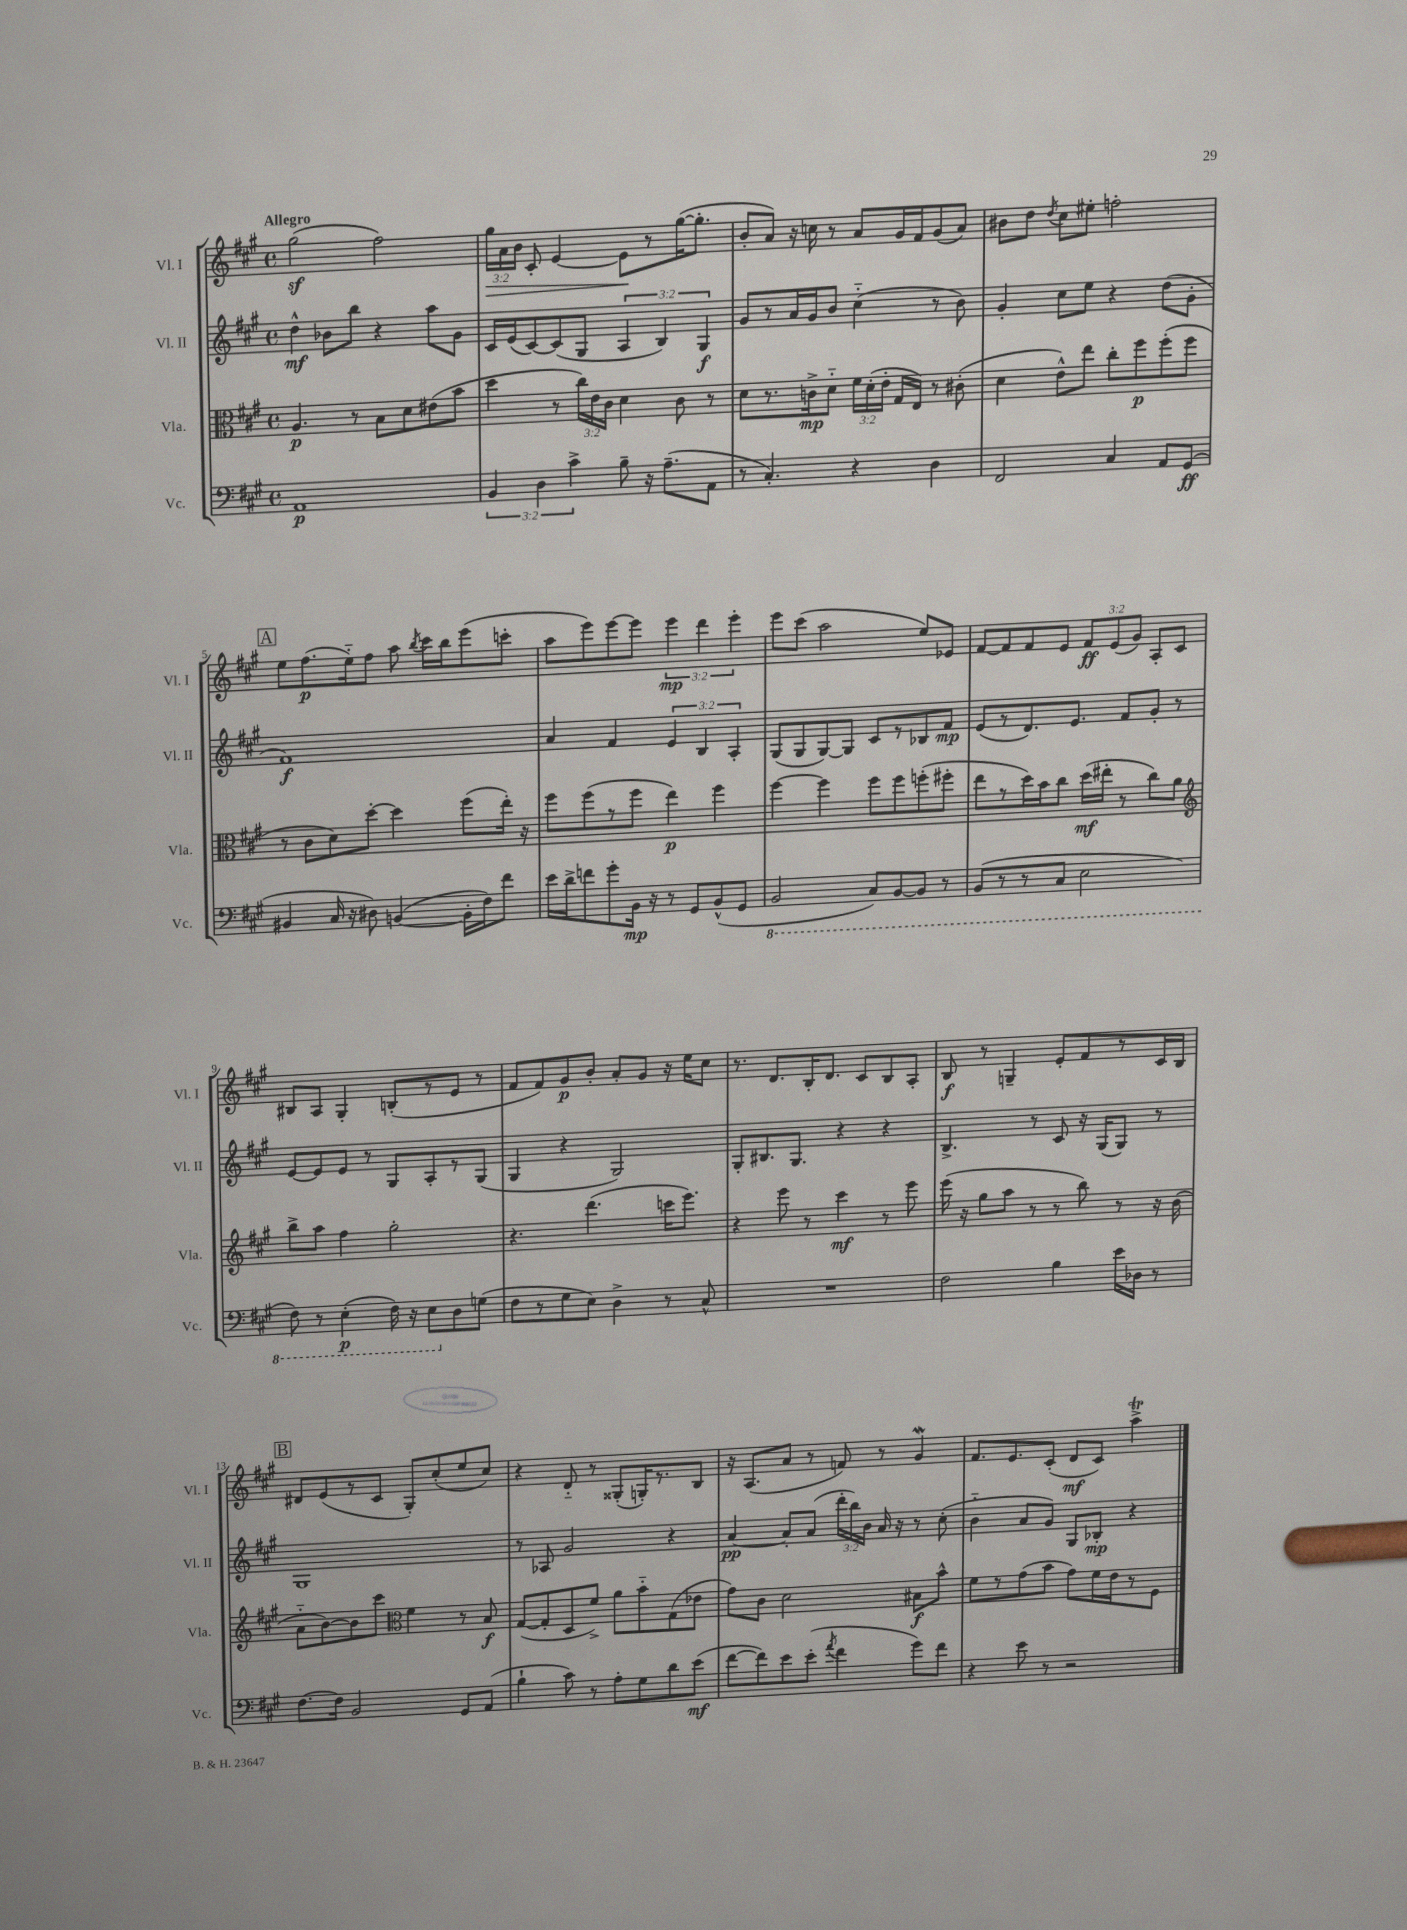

**kern	**dynam	**kern	**dynam	**kern	**dynam	**kern	**dynam
*part4	*part4	*part3	*part3	*part2	*part2	*part1	*part1
*staff4	*staff4	*staff3	*staff3	*staff2	*staff2	*staff1	*staff1
*I"Vc.	*	*I"Vla.	*	*I"Vl. II	*	*I"Vl. I	*
*I'Vc.	*	*I'Vla.	*	*I'Vl. II	*	*I'Vl. I	*
*clefF4	*	*clefC3	*	*clefG2	*	*clefG2	*
*k[f#c#g#]	*	*k[f#c#g#]	*	*k[f#c#g#]	*	*k[f#c#g#]	*
*M4/4	*	*M4/4	*	*M4/4	*	*M4/4	*
*met(c)	*	*met(c)	*	*met(c)	*	*met(c)	*
=1	=1	=1	=1	=1	=1	=1	=1
!	!	!	!	!	!	!LO:TX:a:B:t=Allegro	!
1AA	p	4.A/	p	4dd^^\	mf	(2gg#z\	.
.	.	.	.	8b-X\L	.	.	.
.	.	8r	.	8bb\J	.	.	.
.	.	8B\L	.	4r	.	2ff#\)	.
.	.	8d\	.	.	.	.	.
.	.	(8e#X\	.	8aa\L	.	.	.
.	.	8b\J	.	8g#\J	.	.	.
=2	=2	=2	=2	=2	=2	=2	=2
!	!	!	!	!	!	!	!LO:HP:b
6BB/	.	4dd\	.	16c#/LL	.	24gg#\LL	>
.	.	.	.	.	.	24a\	.
.	.	.	.	(16e/J	.	.	.
.	.	.	.	.	.	24b\JJ	.
.	.	.	.	[8c#/)	.	8c#'/	.
6D\	.	.	.	.	.	.	.
.	.	8r	.	(8c#/]	.	[4e/	.
6c#^\	.	.	.	.	.	.	.
.	.	24cc#\LL)	.	8G#/J	.	.	.
.	.	24e\	.	.	.	.	.
.	.	24c#\JJ	.	.	.	.	.
8B~\	.	4d\	.	6A/	.	8e\L]	.
16r	.	.	.	.	.	8r	]
.	.	.	.	6B/)	.	.	.
(8.A~\L	.	.	.	.	.	.	.
.	.	8c#\	.	.	.	([16gg#\K	.
.	.	.	.	.	.	8.gg#'\J]	.
.	.	.	.	6G#/	f	.	.
8AA\J	.	8r	.	.	.	.	.
=3	=3	=3	=3	=3	=3	=3	=3
8r	.	8d\L	.	8g#/L	.	8b'/L	.
4.C#'/)	.	8.r	.	8r	.	8a/J)	.
.	.	.	.	16a/L	.	16r	.
.	.	16cn^\k	mp	16g#/J	.	16ccn\	.
.	.	8d\J	.	8b/J	.	8r	.
4r	.	24f#\LL	.	(4cc#\	.	8a/L	.
.	.	(24d'\	.	.	.	.	.
.	.	24e'\JJ	.	.	.	.	.
.	.	16G#/LL	.	.	.	16g#/L	.
.	.	16E/JJ)	.	.	.	16f#/J	.
4D\	.	8r	.	8r	.	(8g#/	.
.	.	(8c#X'\	.	8b\)	.	8a/J)	.
=4	=4	=4	=4	=4	=4	=4	=4
2FF#/	.	4d\	.	4g#'/	.	8b#X\L	.
.	.	.	.	.	.	8dd\J	.
.	.	.	.	.	.	8qdd/	.
.	.	8e^^\L)	.	8cc#\L	.	8cc#\L	.
.	.	8ee\J	.	8ee\J	.	8ee#X'\J	.
4C#/	.	8cc#'\L	.	4r	.	2ffn'\	.
.	.	8ff#\	p	.	.	.	.
8AA/L	.	(8ff#'\	.	(8dd\L	.	.	.
(8GG#/J	ff	8ff#\J	.	8g#'\J	.	.	.
!!LO:LB:g=z
!!LO:REH:place=s1:t=A
=5	=5	=5	=5	=5	=5	=5	=5
4BB#X/	.	8r	.	1f#)	f	8ee\L	.
.	.	8c#\L	.	.	.	(8.ff#\	p
16C#/	.	8d\)	.	.	.	.	.
16r	.	.	.	.	.	16ee\k)	.
8D#X\)	.	[8dd'\J	.	.	.	8ff#\J	.
([4BBn/	.	4dd\]	.	.	.	8aa\	.
.	.	.	.	.	.	8qbb/	.
.	.	.	.	.	.	16ccc#\LL	.
.	.	.	.	.	.	16bb\J	.
16BB'\LL]	.	(8ff#\L	.	.	.	(8eee\	.
16F#\J)	.	.	.	.	.	.	.
8f#\J	.	16ee'\Jk)	.	.	.	8cccn'\J	.
.	.	16r	.	.	.	.	.
=6	=6	=6	=6	=6	=6	=6	=6
16e\LL	.	8ff#\L	.	4a/	.	8aa\L	.
16d^\J	.	.	.	.	.	.	.
8fn\	.	(8ff#\	.	.	.	8eee\)	.
8g#'\	.	8r	.	4f#/	.	[8eee\	.
16BB\Jk	mp	8ff#\J	.	.	.	8eee\J]	.
16r	.	.	.	.	.	.	.
8r	.	4ee\)	p	6e/	.	6eee\	mp
8GG#/L	.	.	.	.	.	.	.
.	.	.	.	6B/	.	6ddd\	.
(8BB^^/	.	4ff#\	.	.	.	.	.
.	.	.	.	6A'/	.	6eee'\	.
8GG#/J	.	.	.	.	.	.	.
=7	=7	=7	=7	=7	=7	=7	=7
*8ba	*	*	*	*	*	*	*
2BBB/	.	[4ff#\	.	(8G#/L	.	8eee\L	.
.	.	.	.	8G#/	.	(8ccc#\J	.
.	.	4ff#\]	.	[8G#/)	.	2aa\	.
.	.	.	.	8G#/J]	.	.	.
8CC#/L)	.	8ff#\L	.	8c#/L	.	.	.
[8BBB/	.	8ff#\	.	8r	.	.	.
8BBB/J]	.	(8ffn'\	.	8B-X/	.	8ee/L)	.
8r	.	8ff#X'\J	.	8f#/J	mp	8e-X/J	.
=8	=8	=8	=8	=8	=8	=8	=8
(8BBB/L	.	8ee\L	.	(8e/L	.	[8f#/L	.
8r	.	8r	.	8r	.	8f#/]	.
8r	.	16dd\L)	.	8.d/)	.	8f#/	.
.	.	16b\J	.	.	.	.	.
8CC#/J	.	8cc#\J	.	.	.	8e/J	.
.	.	.	.	8.e/J	.	.	.
2EE\	.	(16dd\LL	mf	.	.	12f#/L	ff
.	.	16ee#X'\JJ	.	.	.	.	.
.	.	.	.	.	.	(12e/	.
.	.	8r	.	8f#/L	.	.	.
.	.	.	.	.	.	12g#/J)	.
.	.	8cc#\L)	.	8g#'/J	.	8A'/L	.
.	.	8a\J	.	8r	.	8c#/J	.
!!LO:LB:g=z
=9	=9	=9	=9	=9	=9	=9	=9
*	*	*clefG2	*	*	*	*	*
8FF#\)	.	8bb^\L	.	[8e/L	.	8B#X/L	.
8r	.	8aa\J	.	8e/]	.	8A/J	.
(4EE'\	p	4ff#\	.	8e/J	.	4G#'/	.
.	.	.	.	8r	.	.	.
16FF#\)	.	2gg#'\	.	8G#/L	.	(8Bn'/L	.
16r	.	.	.	.	.	.	.
8EE\L	.	.	.	8A'/	.	8r	.
*X8ba	*	*	*	*	*	*	*
8D\	.	.	.	8r	.	8e/J	.
(8Gn\J	.	.	.	(8G#/J	.	8r	.
=10	=10	=10	=10	=10	=10	=10	=10
8F#\L	.	4.r	.	4G#/	.	8f#/L	.
8r	.	.	.	.	.	8f#/)	.
8G#\	.	.	.	4r	.	8g#/	p
8E\J)	.	(4.ddd\	.	.	.	8b'/J	.
4D^\	.	.	.	2G#/)	.	8a'/L	.
.	.	.	.	.	.	8g#/J	.
8r	.	16cccn\KL	.	.	.	16r	.
.	.	8.eee\J)	.	.	.	16ee\KL	.
8C#^^/	.	.	.	.	.	8cc#\J	.
=11	=11	=11	=11	=11	=11	=11	=11
1r	.	4r	.	8G#'/L	.	8.r	.
.	.	.	.	8.B#X/	.	.	.
.	.	.	.	.	.	8.d/L	.
.	.	8eee\	.	.	.	.	.
.	.	.	.	8.G#/J	.	.	.
.	.	8r	.	.	.	16B'/K	.
.	.	.	.	.	.	8.d/J	.
.	.	4ccc#\	mf	4r	.	.	.
.	.	.	.	.	.	8c#/L	.
.	.	8r	.	4r	.	8B/	.
.	.	8eee\	.	.	.	8A'/J	.
=12	=12	=12	=12	=12	=12	=12	=12
2F#\	.	(16eee\	.	4.B^/	.	8B/	f
.	.	16r	.	.	.	.	.
.	.	8gg#\L	.	.	.	8r	.
.	.	8aa\J	.	.	.	4Gn~/	.
.	.	8r	.	8r	.	.	.
4B\	.	8r	.	8c#/	.	8e'/L	.
.	.	8bb\)	.	16r	.	8f#/	.
.	.	.	.	(16G#/KL	.	.	.
16e\LL	.	8r	.	8G#/J)	.	8r	.
16D-X\JJ	.	.	.	.	.	.	.
8r	.	16r	.	8r	.	16c#/L	.
.	.	(16b\	.	.	.	16B/JJ	.
!!LO:LB:g=z
!!LO:REH:place=s1:t=B
=13	=13	=13	=13	=13	=13	=13	=13
[8.F#\L	.	8a\L	.	1G#	.	8d#X/L	.
.	.	[8b\)	.	.	.	(8e/	.
16F#\Jk]	.	.	.	.	.	.	.
2BB/	.	8b\]	.	.	.	8r	.
.	.	8ccc#\J	.	.	.	8c#/J	.
*	*	*clefC3	*	*	*	*	*
.	.	4f#\	.	.	.	8G#'/L)	.
.	.	.	.	.	.	(8cc#'/	.
8GG#/L	.	8r	.	.	.	8ee/	.
(8AA/J	.	8B/	f	.	.	8cc#/J)	.
=14	=14	=14	=14	=14	=14	=14	=14
4B`\	.	([8G#/L	.	8r	.	4r	.
.	.	8G#'/]	.	8A-X/	.	.	.
8c#\)	.	8D/	.	2g#/	.	8d/	.
8r	.	8f#^/J)	.	.	.	8r	.
8A'\L	.	8a\L	.	.	.	(8G##X'/L	.
8G#\	.	8b\	.	.	.	16Gn'/K)	.
.	.	.	.	.	.	8.r	.
8d\	.	(8G#\	.	4r	.	.	.
(8e\J	mf	8e-X\J	.	.	.	8B/J	.
=15	=15	=15	=15	=15	=15	=15	=15
[8f#\L	.	8g#\L)	.	[4a/	pp	16r	.
.	.	.	.	.	.	(8.A/L	.
8f#\])	.	8c#\J	.	.	.	.	.
8e\	.	2d\	.	8a'/L]	.	8a/J	.
(8e'\J	.	.	.	(8a/J	.	8r	.
8qa/	.	.	.	.	.	.	.
4f#\	.	.	.	24ddd'\LL	.	8fn/)	.
.	.	.	.	24bb\)	.	.	.
.	.	.	.	24b\JJ	.	.	.
.	.	.	.	16a/	.	8r	.
.	.	.	.	16r	.	.	.
8g#\L)	.	8B#X\L	f	8r	.	4g#W/	.
8f#\J	.	8b^^\J	.	(8cc#'\	.	.	.
=16	=16	=16	=16	=16	=16	=16	=16
4r	.	8f#\L	.	4b\	.	8.f#/L	.
.	.	8r	.	.	.	.	.
.	.	.	.	.	.	8.e/	.
8e\	.	(8g#\	.	8a/L	.	.	.
8r	.	8b\J	.	8g#/J)	.	(8c#'/J	.
2r	.	8g#\L)	.	8G#/L	.	8d/L	mf
.	.	16f#\L	.	8B-X'/J	mp	8c#/J)	.
.	.	16e\J	.	.	.	.	.
.	.	8r	.	4r	.	4aaT^\	.
.	.	8F#\J	.	.	.	.	.
==	==	==	==	==	==	==	==
*-	*-	*-	*-	*-	*-	*-	*-
